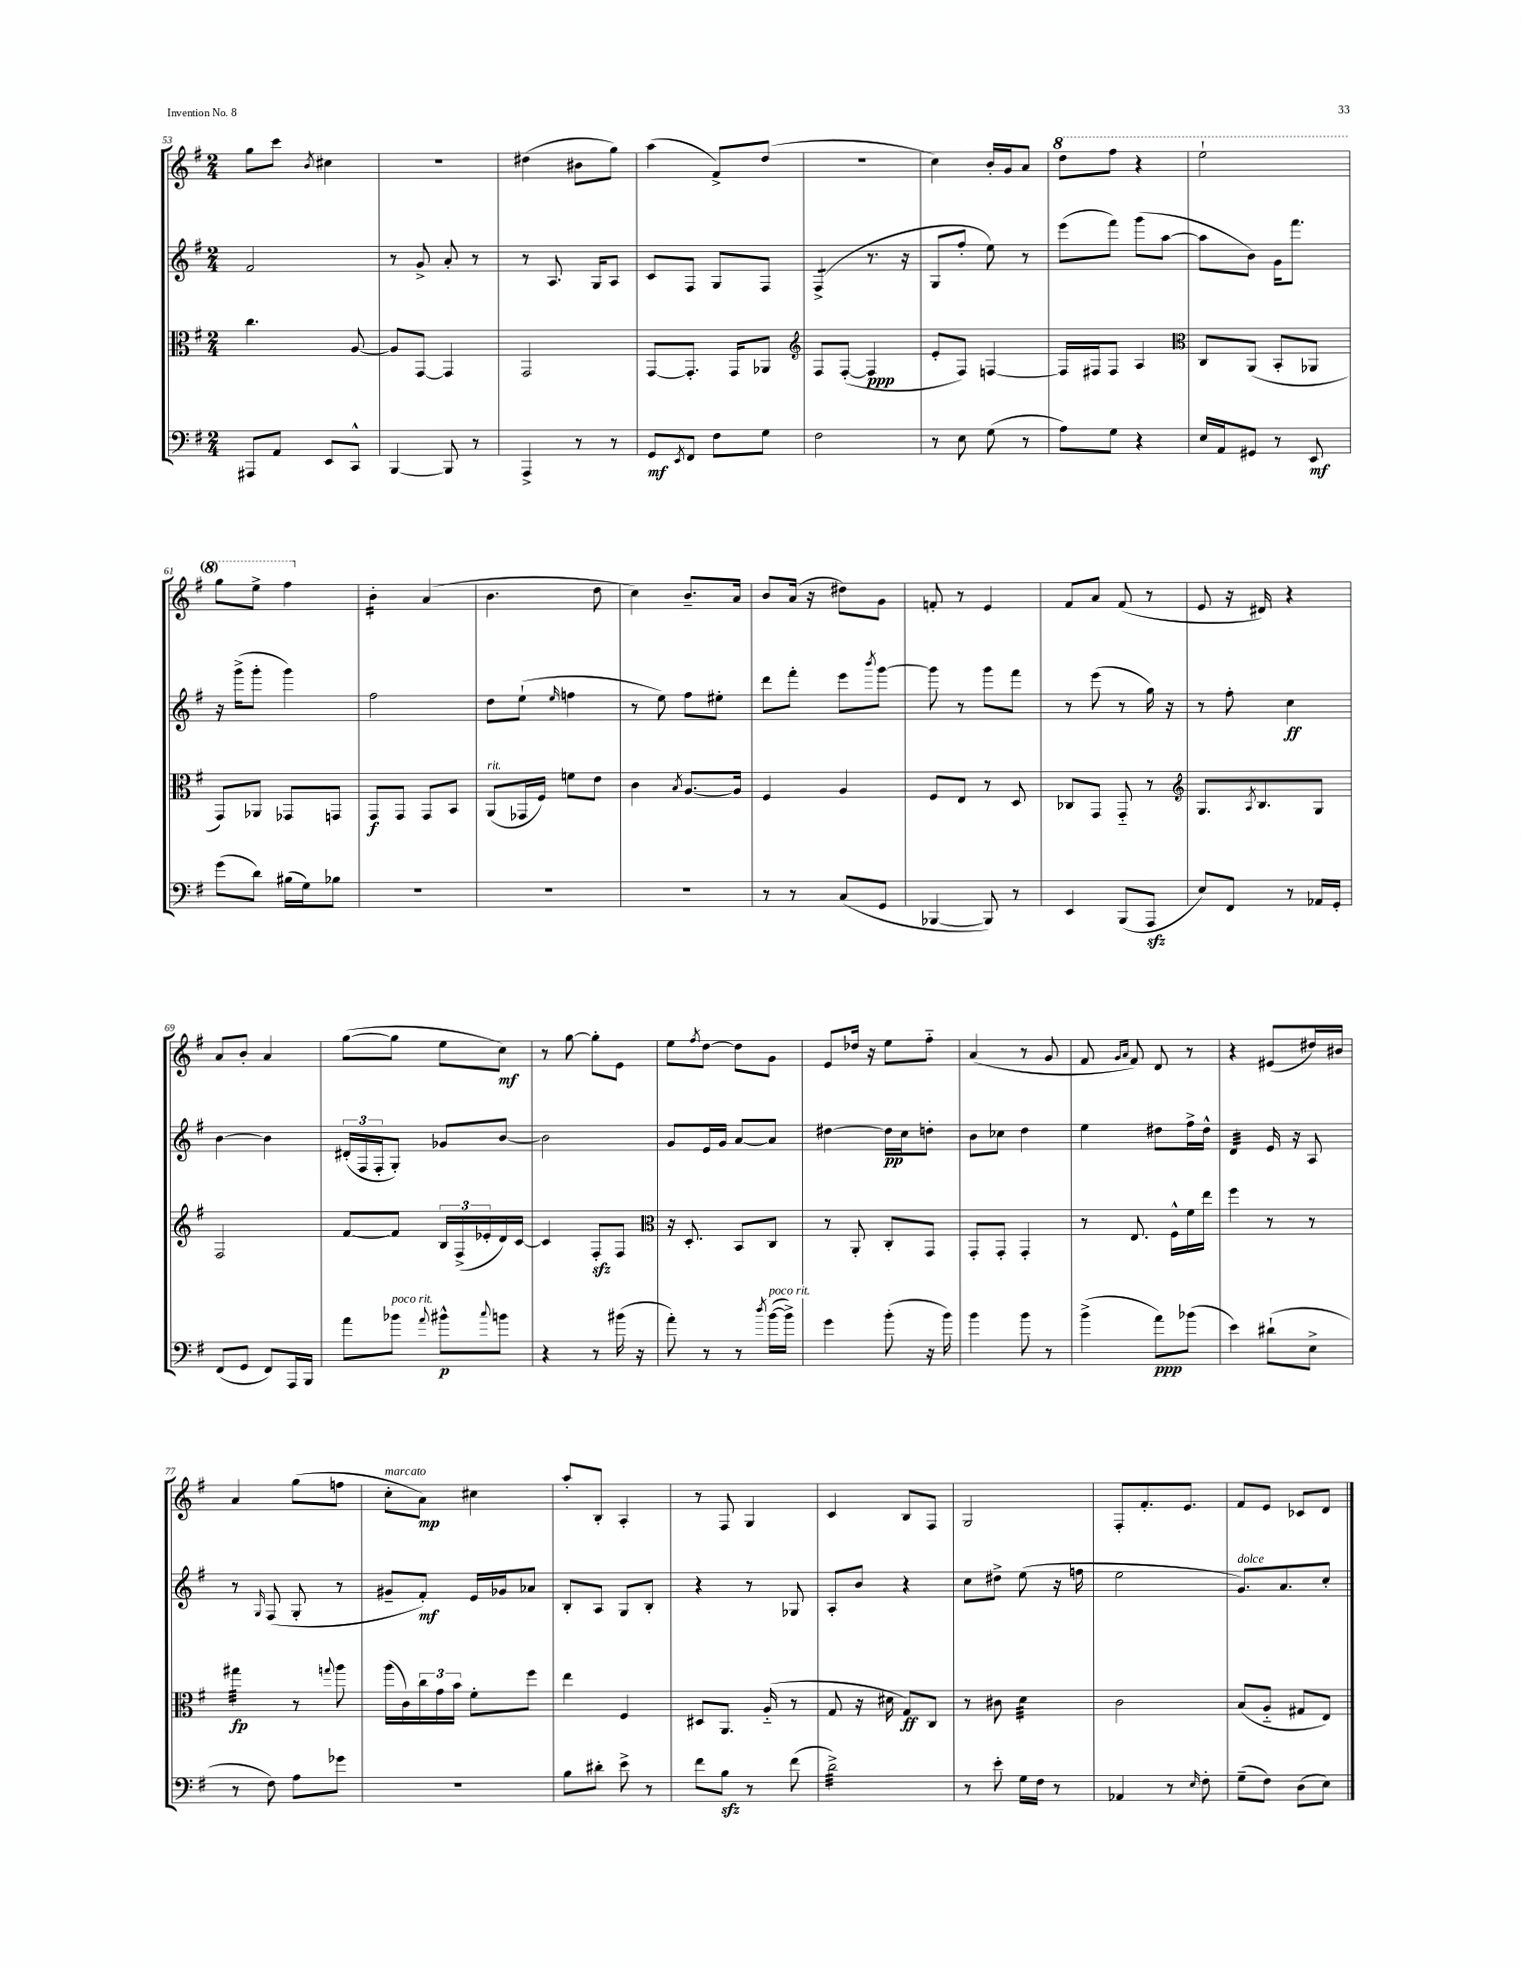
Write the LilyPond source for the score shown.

<<
\new StaffGroup <<
\new Staff = "s0" {
    \clef treble \key g \major \numericTimeSignature \time 2/4
    g''8 c'''8 \acciaccatura { b'8 } cis''4 |
    r2 |
    dis''4( bis'8 g''8) |
    a''4( fis'8->) d''8( |
    r2 |
    c''4) b'16-. g'16 a'8 |
    \ottava #1 d'''8 fis'''8 r4 |
    e'''2-! |
    g'''8 e'''8-> fis'''4 \ottava #0 |
    b'4:16-. a'4( |
    b'4. d''8 |
    c''4) b'8.-- a'16 |
    b'8 a'16( r16 dis''8) g'8 |
    f'8-. r8 e'4 |
    fis'8 a'8 fis'8( r8 |
    e'8 r16 dis'16) r4 |
    a'8 b'8-. a'4 |
    g''8~( g''8 e''8 c''8\mf) |
    r8 g''8~ g''8-. e'8 |
    e''8 \acciaccatura { fis''8 } d''8~ d''8 g'8 |
    e'8 des''16 r16 e''8 fis''8-_ |
    a'4( r8 g'8 |
    fis'8 \grace { g'16 a'16 } fis'8) d'8 r8 |
    r4 eis'8( dis''16) bis'16 |
    a'4 g''8( f''8 |
    c''8-.^\markup { \italic "marcato" } a'8\mp) cis''4 |
    a''8-. b8-. a4-. |
    r8 fis8 g4 |
    c'4 b8 fis8 |
    g2 |
    fis8-. fis'8.-. e'8. |
    fis'8 e'8 ces'8 d'8 \bar "|." |
}
\new Staff = "s1" {
    \clef treble \key g \major \numericTimeSignature \time 2/4
    fis'2 |
    r8 g'8-> a'8-. r8 |
    r8 a8. g16 a8 |
    c'8 fis8 g8 fis8 |
    fis4:8->( r8. r16 |
    g8 fis''8-. e''8) r8 |
    e'''8( fis'''8) g'''8( a''8~ |
    a''8 b'8) g'16 fis'''8. |
    r16 g'''16->( g'''8-. g'''4) |
    fis''2 |
    d''8 e''8-!( \grace { e''16 } f''4 |
    r8 e''8) fis''8 eis''8-. |
    d'''8 fis'''8-. e'''8 \acciaccatura { b'''8 } g'''8~ |
    g'''8 r8 g'''8 fis'''8 |
    r8 e'''8( r8 g''16) r16 |
    r8 fis''8-. c''4\ff |
    b'4~ b'4 |
    \tuplet 3/2 { dis'16-.( fis16 fis16-. } g8-.) ges'8 b'8~ |
    b'2 |
    g'8 e'16 g'16 a'8~ a'8 |
    dis''4~ dis''16\pp c''16 d''8-. |
    b'8 ces''8 d''4 |
    e''4 dis''8 fis''16-> dis''16-^ |
    d'4:32 e'16 r16 a8 |
    r8 \grace { g16 } fis8( g8-. r8 |
    gis'8-- fis'8-.\mf) e'16 ges'16 aes'8 |
    b8-. a8 g8 b8-. |
    r4 r8 ges8 |
    a8-. b'8 r4 |
    c''8 dis''8-> e''8( r16 f''16 |
    e''2 |
    g'8.^\markup { \italic "dolce" }) a'8. c''8-. \bar "|." |
}
\new Staff = "s2" {
    \clef alto \key g \major \numericTimeSignature \time 2/4
    c''4. a8~ |
    a8 g,8~ g,4 |
    g,2 |
    g,8~ g,8.-. g,16 aes,8 |
    \clef treble fis8 fis8~-.( fis4\ppp |
    e'8-. fis8) f4~ |
    f16 fis16 fis8 a4 |
    \clef alto c8 a,8( b,8-. aes,8 |
    g,8) aes,8 ges,8 g,8 |
    g,8\f g,8 g,8 b,8 |
    a,8^\markup { \italic "rit." }( ges,16 fis16) f'8 e'8 |
    c'4 \acciaccatura { b8 } a8.~ a16 |
    fis4 a4 |
    fis8 e8 r8 d8 |
    ces8 g,8 g,8-_ r8 |
    \clef treble g8. \acciaccatura { a8 } b8. g8 |
    fis2 |
    fis'8~ fis'8 \tuplet 3/2 { b16 fis16->( ees'16-. } d'16) c'16~ |
    c'4 fis8-.\sfz fis8 |
    \clef alto r16 d8.-. b,8 c8 |
    r8 a,8-. c8-. g,8 |
    g,8-. g,8-. g,4-. |
    r8 e8. fis16-^ fis'16 e''16 |
    fis''4 r8 r8 |
    gis''4:32\fp r8 \appoggiatura { g''8 } a''8 |
    a''16( c'16) \tuplet 3/2 { c''16 g'16 b'16 } fis'8-. fis''8 |
    e''4 fis4 |
    dis8 a,8. a16-_( r8 |
    g8 r16 dis'16 g8\ff) c8 |
    r8 cis'8 d'4:32 |
    c'2 |
    b8( a8-_ gis8 e8) \bar "|." |
}
\new Staff = "s3" {
    \clef bass \key g \major \numericTimeSignature \time 2/4
    ais,,8 a,8 e,8 c,8-^ |
    b,,4~ b,,8 r8 |
    a,,4-> r8 r8 |
    g,8\mf \acciaccatura { e,8 } fis,8 fis8 g8 |
    fis2 |
    r8 e8 g8( r8 |
    a8) g8 r4 |
    e16 a,16 gis,8 r8 e,8\mf |
    g'8( d'8) bis16( g16) bes8 |
    R2 |
    R2 |
    R2 |
    r8 r8 c8( g,8 |
    bes,,4~ bes,,8) r8 |
    e,4 b,,8( a,,8\sfz |
    e8) fis,8 r8 aes,16 g,16-. |
    fis,8( g,8 fis,8) a,,16 b,,16 |
    a'8 bes'8^\markup { \italic "poco rit." } \appoggiatura { a'8 } bis'8-^\p \appoggiatura { c''8 } b'8 |
    r4 r8 bis'16( r16 |
    a'8-.) r8 r8 \acciaccatura { d''8 } b'16~^\markup { \italic "poco rit." }( b'16->) |
    g'4 b'8-.( r16 b'16) |
    b'4 b'8 r8 |
    b'4->( a'8\ppp) bes'8( |
    e'4) dis'8-!( e8-> |
    r8 fis8) a8 ges'8 |
    r2 |
    b8 dis'8-. e'8-> r8 |
    fis'8 b8\sfz r8 fis'8( |
    d'2:32->) |
    r8 e'8-. g16 fis16 r8 |
    aes,4 r8 \grace { e16 } fis8-. |
    g8--( fis8) d8( e8) \bar "|." |
}
>>
>>
\layout { \context { \Score currentBarNumber = #53 } }
